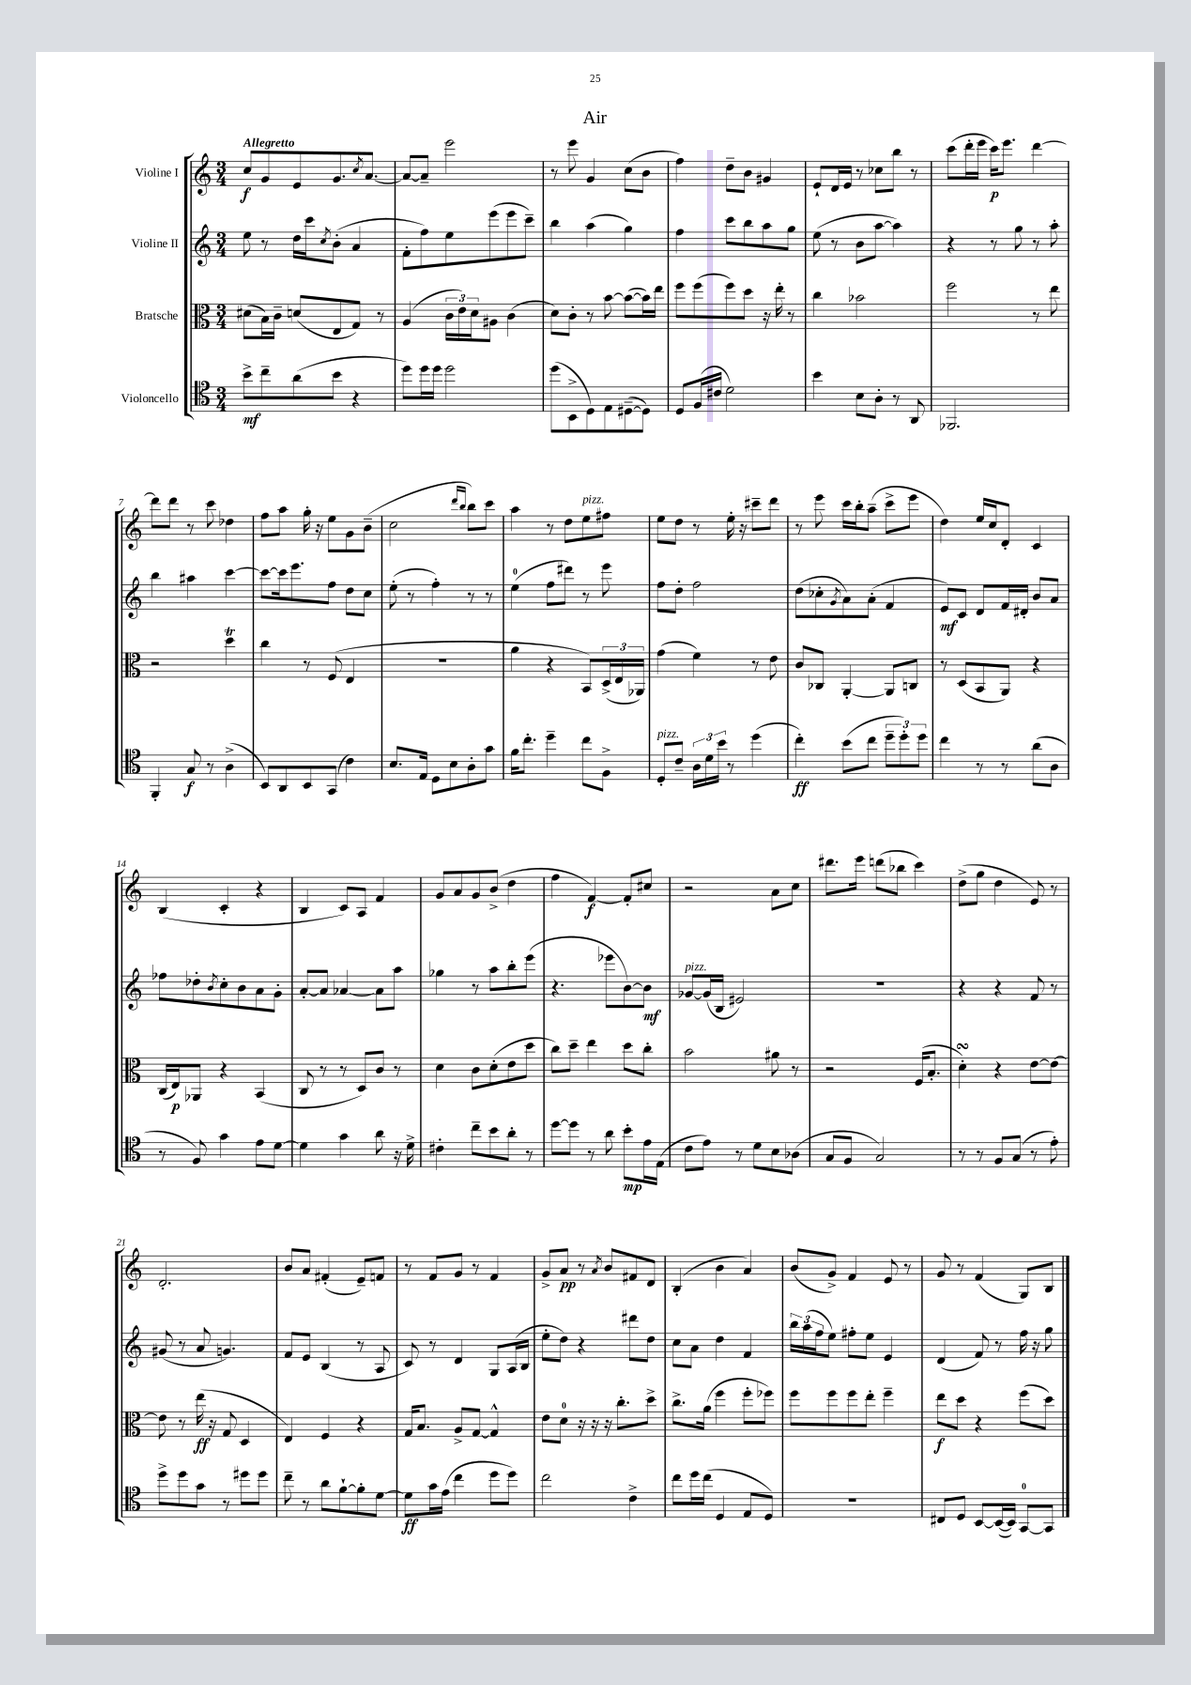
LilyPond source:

\header { title = "Air" }
<<
\new StaffGroup <<
\new Staff = "s0" \with { instrumentName = "Violine I" } {
    \clef treble \key c \major \numericTimeSignature \time 3/4 \tempo "Allegretto"
    c''8\f g'8 e'8 g'8. \acciaccatura { c''8 } a'8.~ |
    a'8~ a'8-- e'''2 |
    r8 e'''8 g'4 c''8( b'8 |
    f''4) d''8-- b'8 gis'4 |
    e'8-! d'16 e'16 r8 ces''8 b''8 r8 |
    c'''8( d'''16-. e'''16 c'''16\p) e'''8. d'''4~ |
    d'''8 d'''8 r8 c'''8 des''4 |
    f''8 a''8 g''16-. r16 e''8 g'8 b'8--( |
    c''2 \grace { d'''16 b''16 } b''8) c'''8 |
    a''4 r8 d''8 e''8^\markup { \italic "pizz." } fis''8 |
    e''8 d''8 r8 e''16-. r16 cis'''8-- d'''8 |
    r8 e'''8 c'''16 b''16-. a''8--( c'''8-> e'''8 |
    d''4) e''16 c''16 d'8-. c'4 |
    b4( c'4-. r4 |
    b4 c'8) a8 f'4 |
    g'8 a'8 g'8 b'8->( d''4 |
    f''4 f'4~\f) f'8-. cis''8 |
    r2 a'8 c''8 |
    dis'''8. e'''16 d'''8( bes''8 c'''4) |
    d''8->( g''8 d''4 e'8) r8 |
    d'2.-. |
    b'8 a'8 fis'4-.( e'8--) f'8 |
    r8 f'8 g'8 r8 f'4 |
    g'8-> a'8\pp r8 \acciaccatura { a'8 } b'8 fis'8 d'8 |
    b4-.( b'4 a'4) |
    b'8( g'8->) f'4 e'8 r8 |
    g'8 r8 f'4( g8) b8 \bar "|." |
}
\new Staff = "s1" \with { instrumentName = "Violine II" } {
    \clef treble \key c \major \numericTimeSignature \time 3/4
    e''8 r8 d''16 c'''16 \acciaccatura { c''8 } b'8-.( a'4 |
    f'8-. f''8) e''8 e'''8( e'''8 c'''8--) |
    b''4 a''4( g''4) |
    f''4 c'''8 b''8 a''8 g''8 |
    e''8( r8 b'8 a''8~ a''4) |
    r4 r8 g''8 r8 a''8-. |
    b''4 ais''4 c'''4~ |
    c'''8~ c'''16 e'''8. f''8 d''8 c''8 |
    e''8-.( r8 f''4-.) r8 r8 |
    e''4-0( f''8 dis'''8) r8 e'''8 |
    f''8 d''8-. f''2 |
    d''8( ces''8-. \acciaccatura { g'8 } a'8) a'8-.( f'4 |
    e'8\mf) c'8 d'8 f'16 dis'16-. b'8 a'8 |
    fes''8 des''8-. \acciaccatura { b'8 } c''8-. b'8 a'8 g'8-. |
    a'8~-. a'8 aes'4~ aes'8 a''8 |
    ges''4 r8 a''8 b''8-. e'''8( |
    r4. ees'''8 b'8~) b'8\mf |
    ges'8~^\markup { \italic "pizz." } ges'16( b16 eis'2) |
    R2. |
    r4 r4 f'8 r8 |
    gis'8( r8 a'8 g'4.) |
    f'8 e'8 b4( r8 a8 |
    c'8) r8 d'4 g8 a16( b16 |
    e''8-. d''8) r4 dis'''8 d''8 |
    c''8 a'8 d''4 f'4 |
    \tuplet 3/2 { b''16 a''16( f''16 } e''8) fis''8-. e''8 e'4 |
    d'4( f'8) r8 f''16 r16 g''8 \bar "|." |
}
\new Staff = "s2" \with { instrumentName = "Bratsche" } {
    \clef alto \key c \major \numericTimeSignature \time 3/4
    dis'8( b16) c'16-- d'8( e8 g8) r8 |
    a4( \tuplet 3/2 { c'16 e'16) d'16 } ais8 c'4( |
    d'8) c'8-. r8 b'8~ b'8~( b'16) e''16 |
    f''8 f''8( f''8) d''8 r16 e''16-. r8 |
    c''4 bes'2 |
    f''2 r8 e''8 |
    r2 d''4\trill |
    c''4 r8 f8( e4 |
    R2. |
    a'4 r4 b,8) \tuplet 3/2 { d16->( e16 aes,16) } |
    g'4( f'4) r8 e'8 |
    c'8 ces8 a,4~-. a,8 c8 |
    r8 d8( b,8 a,8) r4 |
    c16( e16\p) aes,8 r4 b,4( |
    c8 r8 r8 d8) c'8 r8 |
    d'4 c'8 d'8-.( e'8 d''8 |
    c''8) d''8-- e''4 d''8 c''8-. |
    b'2 ais'8 r8 |
    r2 f16( b8.-. |
    d'4-.\turn) r4 e'8~ e'8~ |
    e'8 r8 e''16\ff( r16 g8 d4 |
    e4) f4 r4 |
    g16 b8. a8-> g8~ g4-^ |
    e'8 d'8-0 r16 r16 r16 c''8.-. d''8-> |
    c''8.-> a'16( f''4 f''8-. fes''8) |
    f''8 f''8 f''8 e''8-. f''4-- |
    e''8\f d''8 r4 f''8( d''8) \bar "|." |
}
\new Staff = "s3" \with { instrumentName = "Violoncello" } {
    \clef tenor \key c \major \numericTimeSignature \time 3/4
    b'8->\mf c''8-- a'8( b'8 r4 |
    d''8) d''16 d''16 d''2 |
    d''8( b,8-> d8) e8 dis8~--( dis8) |
    d8 f16( cis'16 d'2) |
    b'4 b8 a8-. r8 a,8 |
    fes,2. |
    f,4-. g8\f r8 a4->( |
    b,8) a,8 b,8 g,8( c'4) |
    b8. e16 d8 b8 a8-. g'8 |
    f'16 c''8.-. d''4-- c''8 f8-> |
    d8-.^\markup { \italic "pizz." } c'8-- \tuplet 3/2 { a16 d'16 b'16 } r8 d''4( |
    c''4-.\ff) b'8( c''8 \tuplet 3/2 { d''8-- d''8-.) d''8 } |
    c''4 r8 r8 a'8( a8 |
    r8 f8) g'4 e'8 d'8~ |
    d'4 g'4 a'8 r16 d'16-> |
    cis'4-. c''8-- b'8 a'8-. r8 |
    d''8~ d''8 r8 a'8 b'8-.\mp e'16 e16( |
    c'8 e'8) r8 d'8 b8 aes8( |
    g8 f8 g2) |
    r8 r8 f8 g8( r8 e'8-.) |
    d''8-> d''8 g'8 r8 dis''8 dis''8 |
    c''8-- r8 a'8 f'8~-! f'8-. d'8~ |
    d'8\ff g'16 e'16( c''4 d''8 d''8) |
    c''2 c'4-> |
    c''8 d''16 c''16( d4 e8 d8) |
    R2. |
    cis8 d8 b,8~ b,16~( b,16) g,8-0~ g,8 \bar "|." |
}
>>
>>
